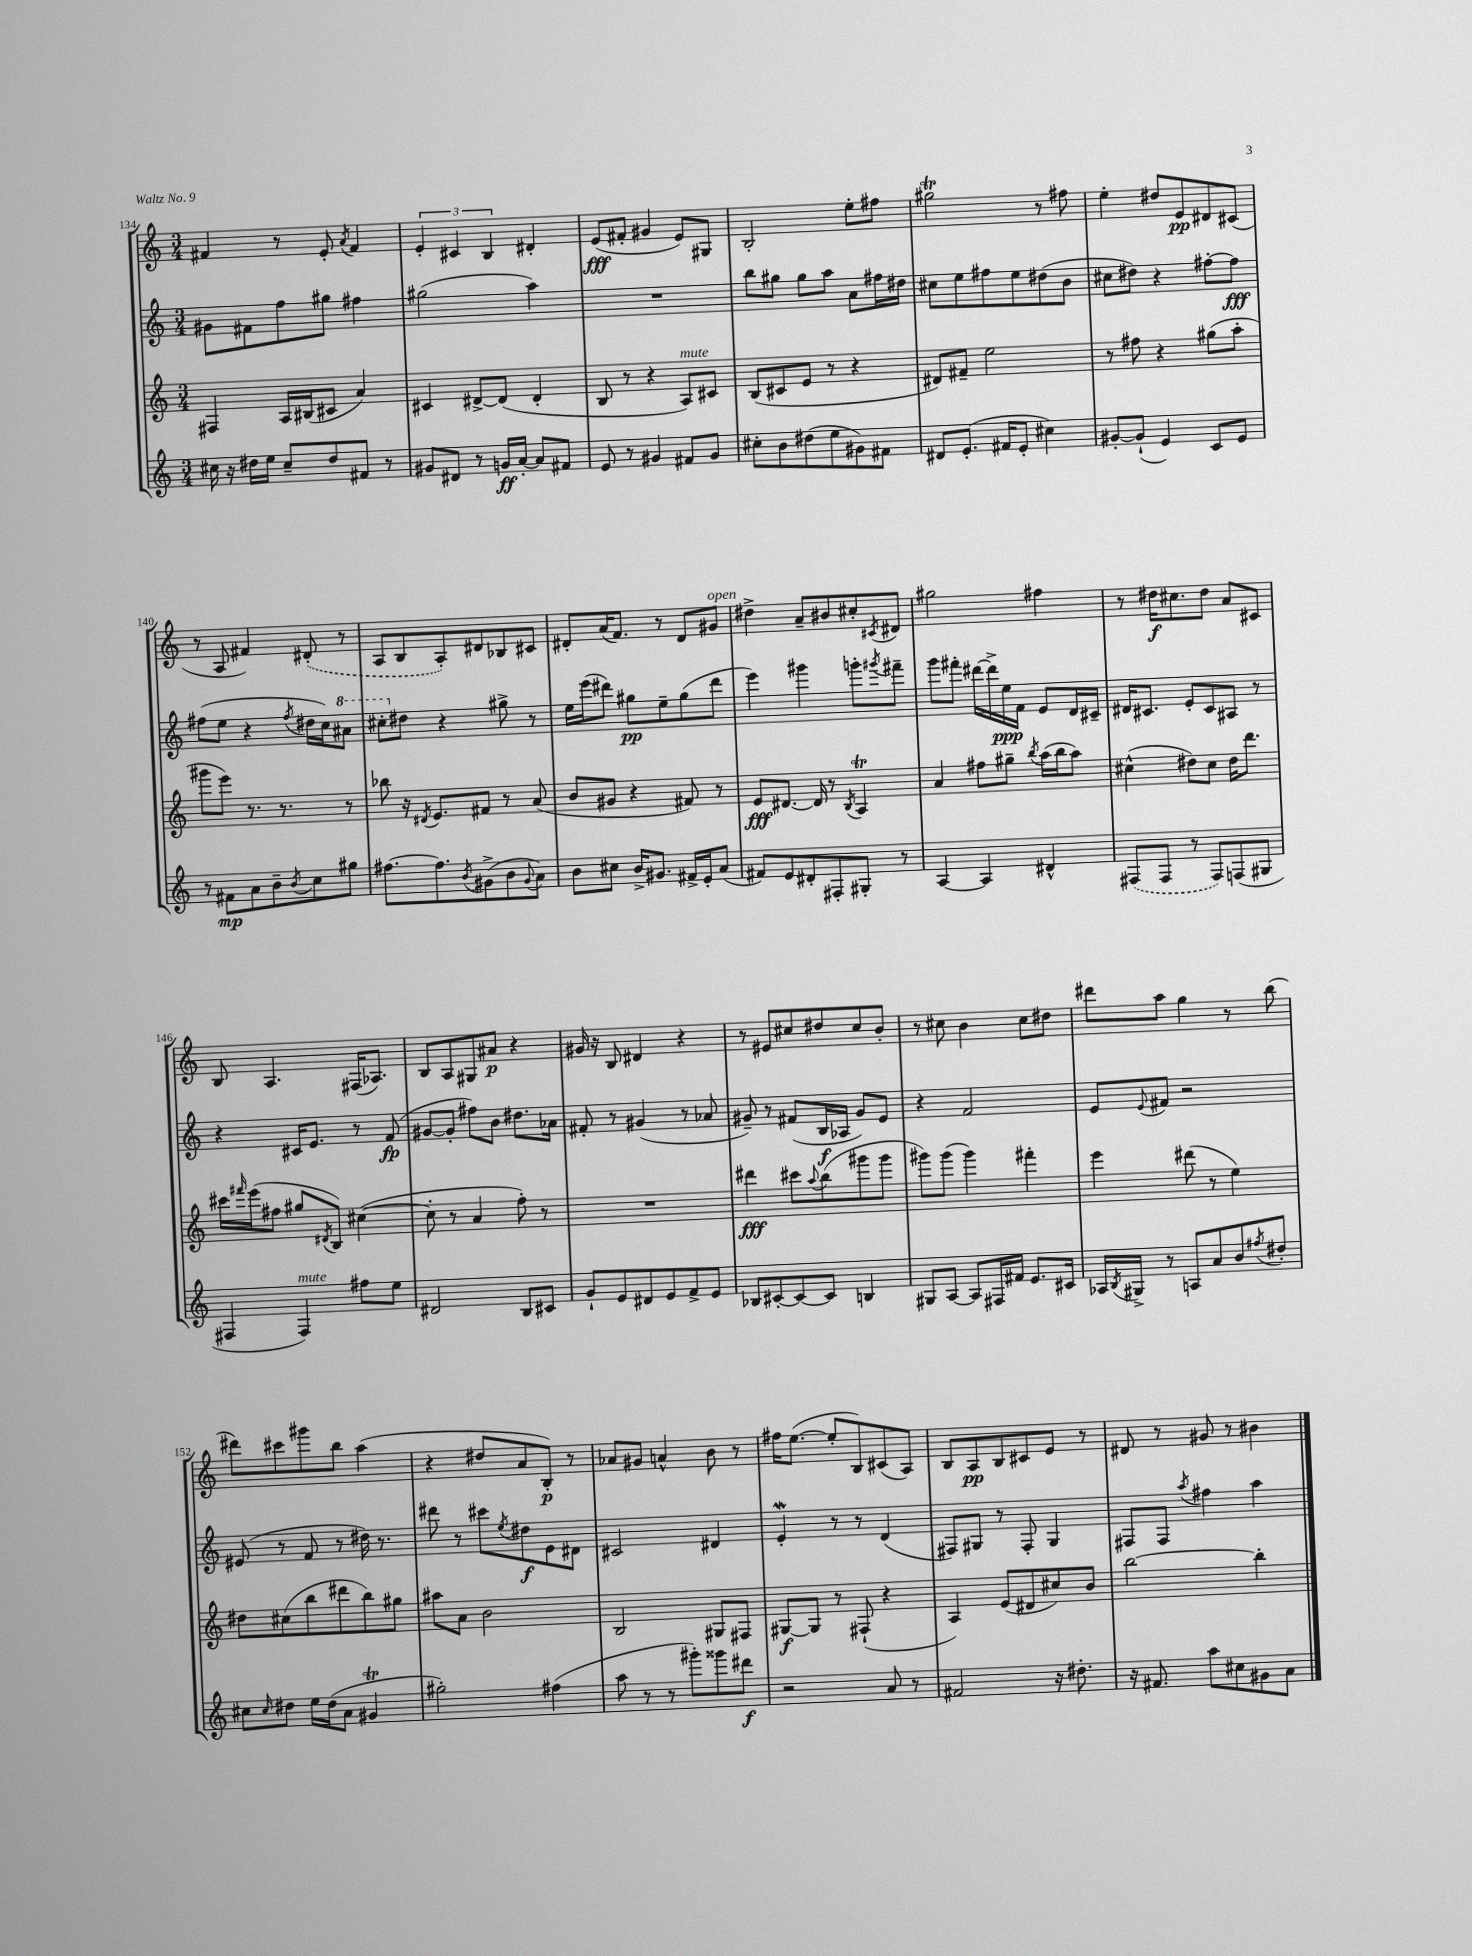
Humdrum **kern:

**kern	**kern	**kern	**kern
*staff4	*staff3	*staff2	*staff1
*clefG2	*clefG2	*clefG2	*clefG2
*k[]	*k[]	*k[]	*k[]
*M3/4	*M3/4	*M3/4	*M3/4
16cc#	4F#	8g#	4f#
16r	.	.	.
16dd#	.	8f#	.
16ee	.	.	.
8cc#~	16A	8ff	8r
.	(16B#	.	.
8dd#	8c#	8gg#	8e'
.	.	.	8qa
8f#	4a)	4ff#	4f#
8r	.	.	.
=	=	=	=
8g#	4c#	(2gg#	6e'
8d#	.	.	.
.	.	.	6c#
8r	[8d#^	.	.
.	.	.	6B
16g	(8d#]	.	.
[16a'	.	.	.
8a]	4d#'	4aa)	4d#'
8f#	.	.	.
=	=	=	=
8e	8B	2.r	(8e
8r	8r	.	8f#'
4g#	4r	.	4g#
8f#	8A)	.	8e)
8g#	8c#	.	8G#
=	=	=	=
8cc#'	(8B	8bb	2B'
8b	8c#	8gg#	.
(8dd#	8e	8gg#	.
8ee	8r	8aa	.
8g#)	4r	8a	8ee'
8f#	.	16ff#	8ff#
.	.	16dd#	.
=	=	=	=
8d#	8d#)	8cc#	2gg#
(8.e'	8f#~	8ee	.
.	2ee	8ff#	.
16f#	.	.	.
8e'	.	8ee	.
4cc#)	.	(8dd#	8r
.	.	8b	8ff#
=	=	=	=
[8g#'	8r	8cc#	4ee'
(8g#`]	8ff#	8dd#)	.
4e)	4r	4r	8dd#
.	.	.	8e
8c	(8gg#	[8ff#'	8d#
8e	8aa'	8ff#]	(8c#
=	=	=	=
8r	8ggg#	(8ff#	8r
8f#	8eee)	8ee	8A
8a	8.r	4r	4f#)
8b~	.	.	.
.	8.r	.	.
8qb	.	8qff#	.
8cc	.	16dd#	(8d#'
.	.	16cc)	.
8gg#	8r	8aa#	8r
=	=	=	=
[8.ff#	8bb-	8ccc#'	8A
.	16r	8dd#	8B
.	8qd#	.	.
8.ff#]	8.e	.	.
.	.	4r	8A')
8qb	.	.	.
(8g#^	8f#	.	8d#
8b	8r	8gg#^	8B-
8qqg#	.	.	.
8a)	(8a	8r	8c#
=	=	=	=
8b	8b	16ee	8d#'
.	.	(16eee	.
8cc#	8g#	8ddd#)	(16a
.	.	.	8.f)
16b^	4r	8gg#	.
8.g#	.	.	.
.	.	8ee~	8r
16f#^	8f#)	(8gg#	8d#
16e'	.	.	.
(8a	8r	8ddd#	8g#
=	=	=	=
8f#)	8e	4eee)	4dd#^
8e	[8.d#	.	.
8d#'	.	4ggg#	8a~
.	16d#]	.	.
8F#'	8r	.	8b#
.	8qB	.	.
8G#'	4A	8ggg'	8cc#'
.	.	8qggg#	8qc#
8r	.	8fff#~	8d#
=	=	=	=
[4A	4a	8ggg	2gg#
.	.	8fff#'	.
4A]	8ff#	[16ddd#	.
.	.	16ddd#^]	.
.	8gg#~	16ee	.
.	.	16f	.
.	8qbb	.	.
4d#^^	(16aa	8e	4ff#
.	16bb	.	.
.	8aa)	16d	.
.	.	16c#~	.
=	=	=	=
(8F#	(4cc#^^	16d#	8r
.	.	8.c#	.
8F#	.	.	16dd#
.	.	.	8.cc#
8r	8dd#)	8e'	.
8F#)	8cc#	8c#	8dd#
(8F	16dd#	8A#	8a
.	8.ddd	.	.
8G#	.	8r	8c#
=	=	=	=
4F#	16ccc#	4r	8B
.	16qqfff#	.	.
.	(16eee	.	.
.	8ff#	.	4.A
4F#)	8gg#	16c#	.
.	.	8.e	.
.	8qd#	.	.
.	8B)	.	.
8ff#	([4cc#	8r	(16F#
.	.	.	8.A-)
8ee	.	(8f	.
=	=	=	=
2d#	8cc#']	[8g#	8B
.	8r	8g#']	8A
.	4a	8ff#)	8G#
.	.	8b	8a#
8B	8ff')	8.dd#	4r
8c#	8r	.	.
.	.	16a-	.
=	=	=	=
8g`	2.r	8f#'	16g#
.	.	.	16r
8e	.	8r	8B
8d#	.	(4g#	4d#
8e	.	.	.
8f^	.	8r	4r
8e	.	8a-	.
=	=	=	=
8B-	4ddd#	8g#~)	8r
[8c#'	.	8r	8e#
8c#_	8ccc#	(8f#	8cc#
.	8qqaa	.	.
8c#]	(8bb	16B	8dd#
.	.	16A-	.
4B	8ggg#	8g#)	8cc#
.	8ggg#	8e	8b'
=	=	=	=
8G#	8ggg#)	4r	8r
[8A	(8ggg#	.	8cc#
8A]	4ggg#)	2f	4b
16F#	.	.	.
16f#	.	.	.
8.e	4fff#'	.	8cc#
.	.	.	8dd#
16c#	.	.	.
=	=	=	=
16A-	4eee	8e	8ddd#
8qB	.	.	.
16G#^	.	.	.
.	.	8qqe	.
8r	.	8f#	8aa
8A	(8ddd#	2r	4gg
8a	8r	.	.
8b	4ee)	.	8r
8qff#	.	.	.
8dd#'	.	.	(8bb
=	=	=	=
8cc#	8dd#	(8e#	8ddd#)
16qqcc#	.	.	.
8dd#	(8cc#	8r	8ccc#
16ee	8bb	8f	8ggg#
(16dd#	.	.	.
8a	8ddd#	8r	8bb
4g#	8bb)	16dd#)	(4aa
.	.	8.r	.
.	8gg#	.	.
=	=	=	=
2gg#')	8aa#	8ddd#	4r
.	8a	8r	.
.	2b	8ccc#	8dd#
.	.	8qee	.
.	.	8dd#	8a
(4ff#	.	8e	8B')
.	.	8d#	8r
=	=	=	=
8aa	2B	2c#	8a-
8r	.	.	8g#
8r	.	.	4a^^
8ggg#')	.	.	.
8ggg##	8G#	4d#	8b
8ddd#	8F#	.	8r
=	=	=	=
2r	[8G#	4e'	16ff#
.	.	.	([8.ee
.	8G#]	.	.
.	8r	8r	8ee']
.	(8F#`	8r	8B)
8a	4r	(4d	(8c#
8r	.	.	8A)
=	=	=	=
2f#	4A)	8F#)	8B
.	.	8G#	8A
.	(8e	8r	8B
.	8d#	8F#'	8c#
16r	8cc#)	4G#	8e
8.dd#'	.	.	.
.	8b	.	8r
=	=	=	=
16r	[2bb	8F#	8d#
8.f#	.	.	.
.	.	8F#	8r
.	.	8qaa	.
8aa	.	4ff#	8g#
8cc#	.	.	8r
8g#	4bb']	4aa	4b#
8a	.	.	.
==	==	==	==
*-	*-	*-	*-
